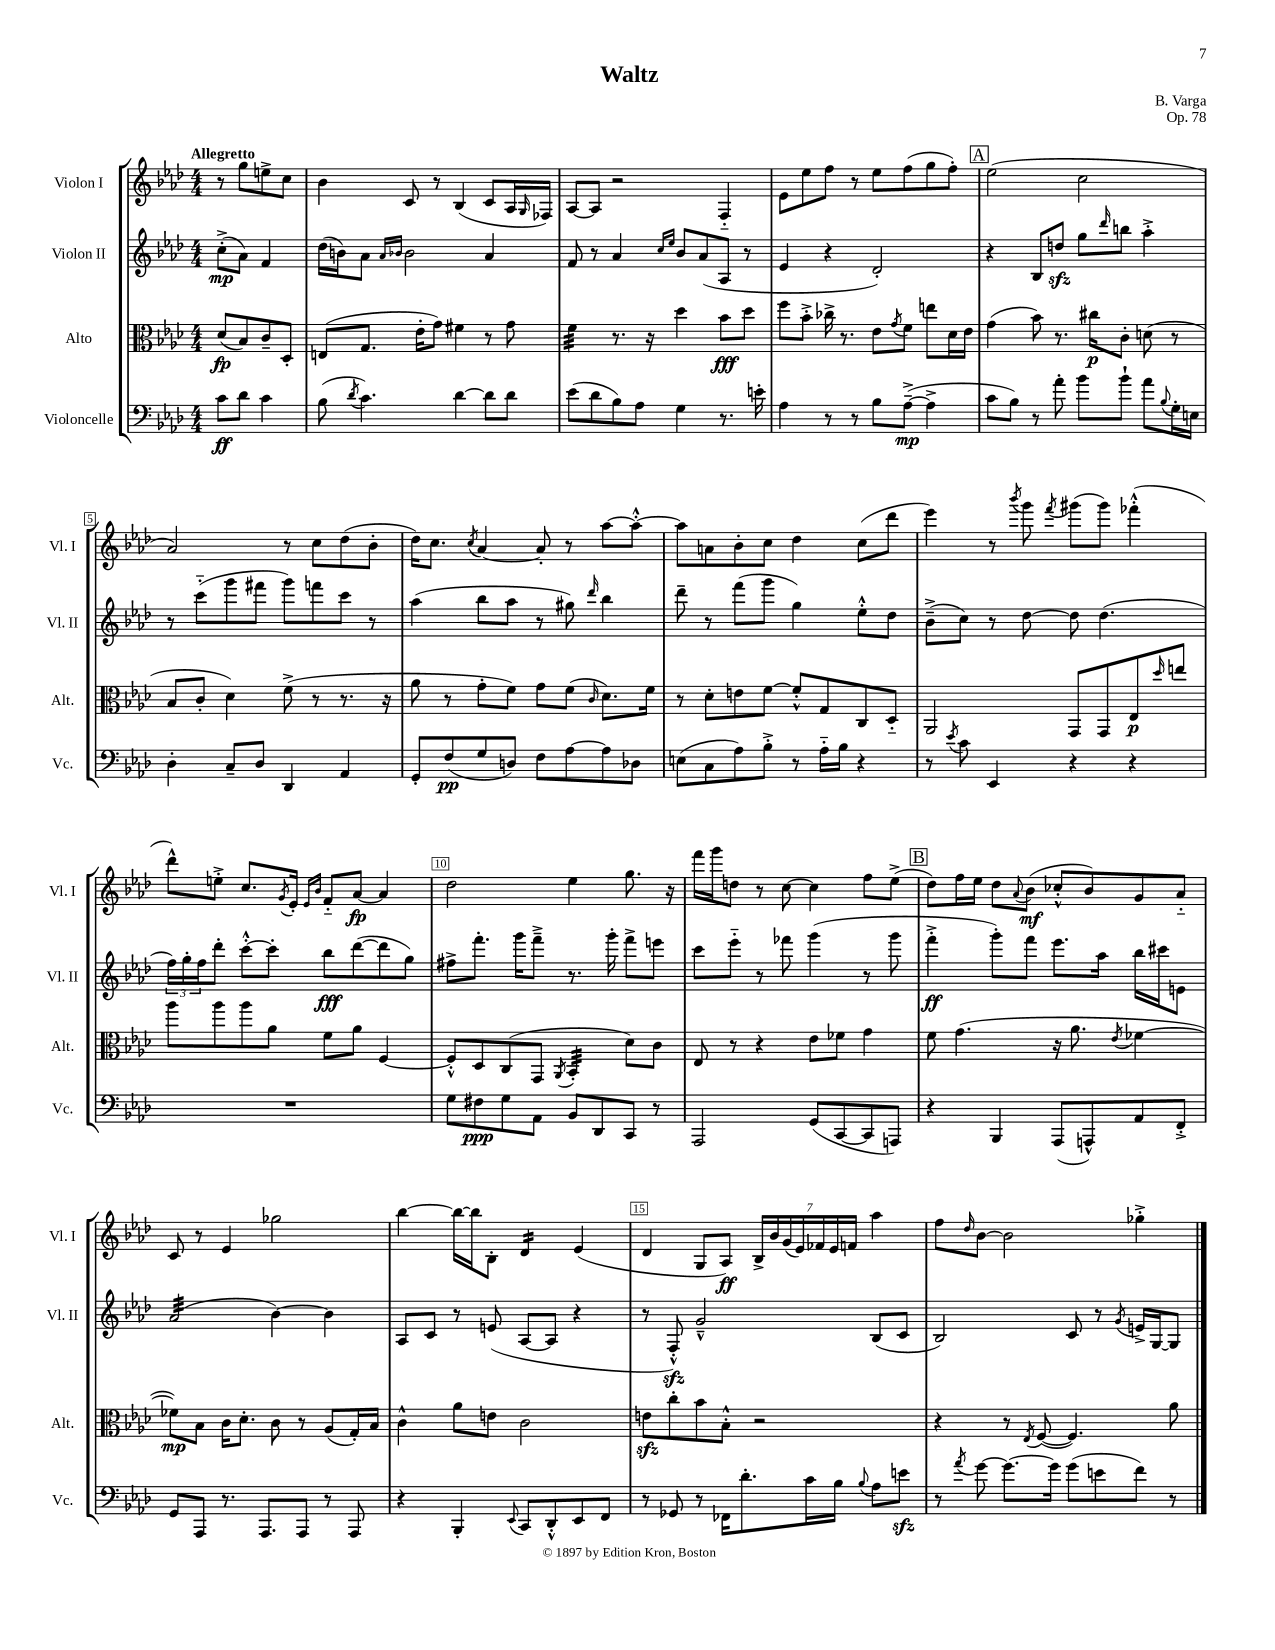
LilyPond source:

\header { title = "Waltz" composer = "B. Varga" opus = "Op. 78" }
<<
\new StaffGroup <<
\new Staff = "s0" \with { instrumentName = "Violon I" shortInstrumentName = "Vl. I" } {
    \clef treble \key aes \major \numericTimeSignature \time 4/4 \partial 2 \tempo "Allegretto"
    r8 g''8 e''8-> c''8 |
    bes'4 c'8 r8 bes4( c'8 aes16 \grace { g16 } fes16) |
    aes8~ aes8 r2 f4-_ |
    ees'8 ees''8 f''8 r8 ees''8 f''8( g''8 f''8-.) |
    \mark \markup { \box "A" } ees''2( c''2 |
    aes'2) r8 c''8 des''8( bes'8-. |
    des''16) c''8. \acciaccatura { c''8 } aes'4~ aes'8-. r8 aes''8~ aes''8~-.-^ |
    aes''8 a'8 bes'8-. c''8 des''4 c''8( des'''8 |
    ees'''4) r8 \acciaccatura { bes'''8 } g'''8 \acciaccatura { f'''8 } gis'''8( gis'''8) fes'''4-.-^( |
    des'''8-^) e''8-.-> c''8. \acciaccatura { g'8 } ees'16-. \grace { ees'16 bes'16 } f'8-_ aes'8~\fp aes'4 |
    des''2 ees''4 g''8. r16 |
    f'''16 g'''16 d''8 r8 c''8~ c''4 f''8 ees''8->( |
    \mark \markup { \box "B" } des''8) f''16 ees''16 des''8 \appoggiatura { aes'8 } bes'8\mf( ces''8-.-^ bes'8) g'8 aes'8-_ |
    c'8 r8 ees'4 ges''2 |
    bes''4~ bes''16~ bes''16 bes8-. des'4:16 ees'4( |
    des'4 g8 aes8\ff) \tuplet 7/4 { bes16-> bes'16 g'16( ees'16) fes'16 ees'16 f'16 } aes''4 |
    f''8 \grace { des''16 } bes'8~ bes'2 ges''4-.-> \bar "|." |
}
\new Staff = "s1" \with { instrumentName = "Violon II" shortInstrumentName = "Vl. II" } {
    \clef treble \key aes \major \numericTimeSignature \time 4/4 \partial 2
    c''8-.->\mp( aes'8) f'4 |
    des''16( b'16) aes'8 \grace { aes'16 bes'16 } bes'2 aes'4 |
    f'8 r8 aes'4 \grace { c''16 ees''16 } bes'8 aes'8( aes8 r8 |
    ees'4 r4 des'2-.) |
    \mark \markup { \box "A" } r4 bes8 d''8\sfz g''8 \grace { des'''16 } b''8 aes''4-.-> |
    r8 c'''8-_( g'''8 fis'''8 g'''8) f'''8 c'''8 r8 |
    aes''4( bes''8 aes''8 r8 gis''8) \grace { des'''16 } bes''4 |
    des'''8-- r8 f'''8( g'''8 g''4) ees''8-.-^ des''8 |
    bes'8--->( c''8) r8 des''8~ des''8 des''4.( |
    \tuplet 3/2 { f''16) g''16-. f''16 } des'''8-. c'''8~-.-^ c'''8-. bes''8\fff des'''8~( des'''8 g''8) |
    fis''8-> f'''8.-. g'''16 f'''8---> r8. g'''16-. f'''8-> e'''8 |
    c'''8 ees'''8-_ r8 fes'''8 g'''4( r8 g'''8 |
    \mark \markup { \box "B" } f'''4-.->\ff g'''8-.) f'''8 ees'''8. aes''16 bes''16 cis'''16 e'8 |
    aes'2:32( bes'4~) bes'4 |
    aes8 c'8 r8 e'8( aes8~ aes8 r4 |
    r8 f8-.-^\sfz) g'2---^ bes8( c'8 |
    bes2) c'8 r8 \acciaccatura { g'8 } e'16-> g16~ g8 \bar "|." |
}
\new Staff = "s2" \with { instrumentName = "Alto" shortInstrumentName = "Alt." } {
    \clef alto \key aes \major \numericTimeSignature \time 4/4 \partial 2
    des'8\fp( bes8) c'8-- des8-. |
    e8( g8. ees'16-. g'8) fis'4 r8 g'8 |
    f'4:32 r8. r16 des''4 bes'8\fff des''8 |
    f''8 bes'8-.-> ces''16-> r8. ees'8 \acciaccatura { g'8 } f'8 e''8 des'16 ees'16 |
    \mark \markup { \box "A" } g'4( bes'8) r8. cis''16\p c'8-. d'8( r8 |
    bes8 c'8-. des'4) f'8->( r8 r8. r16 |
    aes'8 r8 g'8-. f'8) g'8 f'8( \grace { c'16 } des'8.) f'16 |
    r8 des'8-. e'8 f'8~ f'8-.-^ g8 c8 des8-_ |
    aes,2 g,8 g,8 ees8\p \grace { des''16 } e''8 |
    aes''8 aes''8 aes''8 aes'8 f'8 aes'8 f4~ |
    f8-.-^ des8 c8( g,8 \acciaccatura { aes,8 } bes,4:32-. des'8) c'8 |
    ees8 r8 r4 ees'8 fes'8 g'4 |
    \mark \markup { \box "B" } f'8 g'4.( r16 aes'8. \acciaccatura { ees'8 } fes'4~ |
    fes'8\mp) bes8 c'16 des'8.-. c'8 r8 aes8( g16-.) bes16 |
    c'4-^ aes'8 e'8 c'2 |
    e'8\sfz c''8-. bes'8 bes8-.-^ r2 |
    r4 r8 \acciaccatura { ees8 } f8~( f4.) aes'8 \bar "|." |
}
\new Staff = "s3" \with { instrumentName = "Violoncelle" shortInstrumentName = "Vc." } {
    \clef bass \key aes \major \numericTimeSignature \time 4/4 \partial 2
    c'8\ff des'8 c'4 |
    bes8( \acciaccatura { des'8 } c'4.) des'4~ des'8 des'8 |
    ees'8( des'8 bes8) aes8 g4 r8. e'16-. |
    aes4 r8 r8 bes8 aes8~--->\mp( aes4-> |
    \mark \markup { \box "A" } c'8 bes8) r8 aes'8-. bes'8 bes'8-! aes'8 \appoggiatura { bes8 } g16-. e16 |
    des4-. c8-- des8 des,4 aes,4 |
    g,8-. f8\pp( g8 d8) f8 aes8~ aes8 des8 |
    e8( c8 aes8) bes8-.-> r8 aes16-_ bes16 r4 |
    r8 \acciaccatura { ees'8 } c'8 ees,4 r4 r4 |
    R1 |
    g8 fis8\ppp g8 aes,8 bes,8 des,8 c,8 r8 |
    aes,,2 g,8( c,8~ c,8 a,,8) |
    \mark \markup { \box "B" } r4 bes,,4 aes,,8( a,,8-^) aes,8 f,8-.-> |
    g,8 aes,,8 r8. aes,,8. aes,,8 r8 aes,,8 |
    r4 bes,,4-. \appoggiatura { ees,8 } c,8 des,8-.-^ ees,8 f,8 |
    r8 ges,8 r8 fes,16 des'8.-. c'16 bes16 \appoggiatura { bes8 } aes8 e'8\sfz |
    r8 \acciaccatura { aes'8 } g'8~ g'8.~ g'16 g'8( e'8 f'8) r8 \bar "|." |
}
>>
>>
\layout { \context { \Score \override BarNumber.break-visibility = ##(#f #t #t) barNumberVisibility = #(every-nth-bar-number-visible 5) \override BarNumber.stencil = #(make-stencil-boxer 0.1 0.3 ly:text-interface::print) } }
